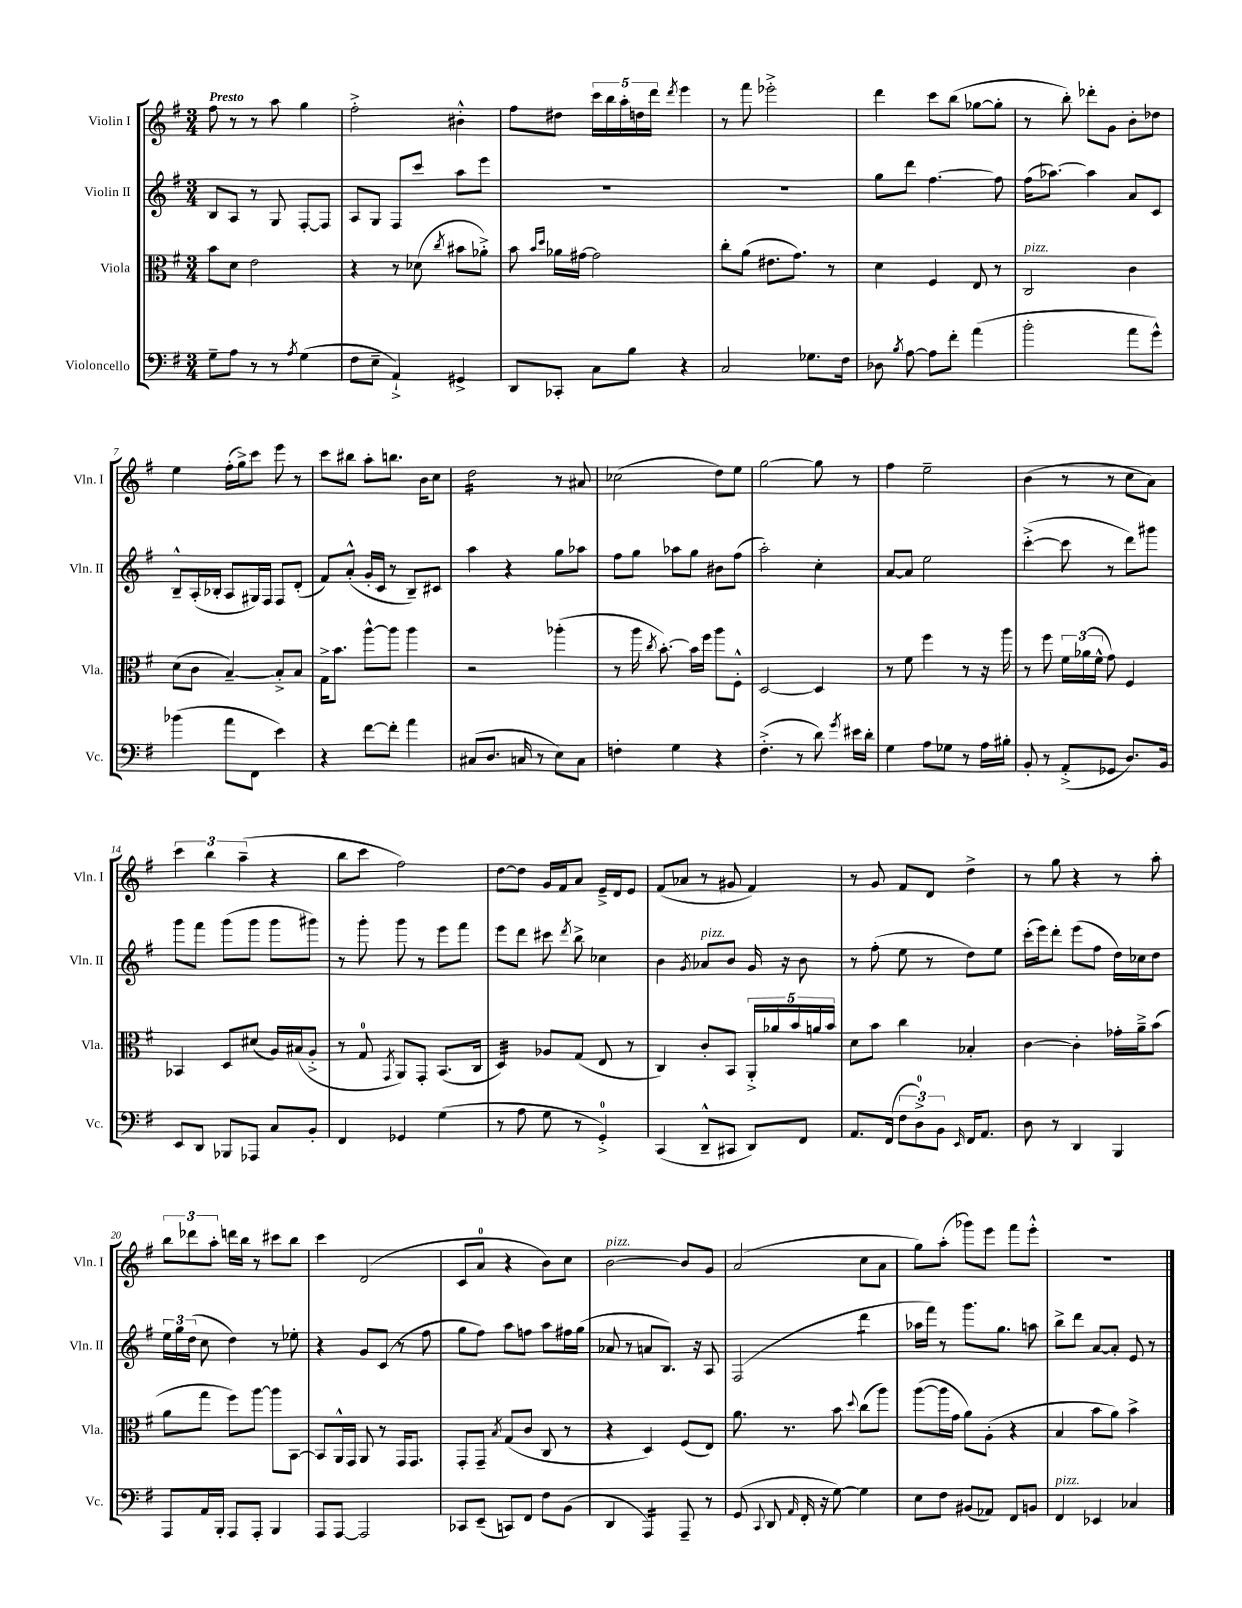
<<
\new StaffGroup <<
\new Staff = "s0" \with { instrumentName = "Violin I" shortInstrumentName = "Vln. I" } {
    \clef treble \key g \major \numericTimeSignature \time 3/4 \tempo "Presto"
    \autoBeamOff fis''8 r8 r8 a''8 g''4 |
    fis''2-.-> bis'4-.-^ |
    fis''8[ dis''8] \tuplet 5/4 { c'''16[ b''16 a''16-. d''16 d'''16] } \acciaccatura { d'''8 } e'''4 |
    r8 fis'''8 ees'''2-.-> |
    d'''4 c'''8[ b''8]( ges''8[~ ges''8]-. |
    r8 b''8-.) des'''8[-. g'8] b'8[-. des''8] |
    e''4 fis''16[-.( g''16->) c'''8] e'''8 r8 |
    c'''8[ bis''8] a''8[-. b''8.] b'16[ c''8] |
    d''2:16 r8 ais'8 |
    ces''2( d''8[) e''8] |
    g''2~ g''8 r8 |
    fis''4 e''2-- |
    b'4( r8 r8 c''8[ a'8]) |
    \tuplet 3/2 { c'''4 b''4 a''4--( } r4 |
    b''8[ c'''8] fis''2) |
    d''8[~ d''8] g'16[ fis'16 a'8] e'16[---> d'16 e'8] |
    fis'8[( aes'8] r8 gis'8 fis'4) |
    r8 g'8 fis'8[ d'8] d''4-> |
    r8 g''8 r4 r8 a''8-. |
    \tuplet 3/2 { b''8[ des'''8 a''8]-. } d'''16[ b''16] r8 cis'''8[ b''8] |
    c'''4 d'2( |
    c'8[ a'8]-0 r4 b'8[) c''8] |
    b'2~^\markup { \italic "pizz." } b'8[ g'8] |
    a'2( c''8[ a'8] |
    g''8[) a''8]-.( ges'''8[) e'''8] fis'''8[ e'''8]-.-^ |
    R2. \bar "|." |
}
\new Staff = "s1" \with { instrumentName = "Violin II" shortInstrumentName = "Vln. II" } {
    \clef treble \key g \major \numericTimeSignature \time 3/4
    \autoBeamOff b8[ a8] r8 g8 fis8[~-. fis8] |
    a8[ g8] fis8[ c'''8] a''8[ e'''8] |
    R2. |
    R2. |
    g''8[ d'''8] fis''4.~ fis''8 |
    fis''16[( aes''8.]~) aes''4 a'8[ c'8] |
    b8[---^ a16-.( bes16]-. a8[ gis16) fis16] fis8[ d'8]-.( |
    fis'8[) a'8]-.-^( g'16[-. c'16] r8 b8[--) cis'8] |
    a''4 r4 g''8[ aes''8] |
    fis''8[ g''8] aes''8[ g''8] bis'8[ fis''8]( |
    a''2-.) c''4-. |
    a'8[~ a'8] e''2 |
    c'''4~-.->( c'''8 r8 d'''8[) gis'''8] |
    g'''8[ fis'''8] g'''8[( g'''8] g'''8[ gis'''8]) |
    r8 g'''8-. g'''8 r8 e'''8[ fis'''8] |
    e'''8[ d'''8] cis'''8 \acciaccatura { d'''8 } b''8-> ces''4 |
    b'4 \acciaccatura { g'8 } aes'8[^\markup { \italic "pizz." } b'8] g'16 r16 b'8 |
    r8 fis''8-.( e''8 r8 d''8[) e''8] |
    c'''16[-.( e'''16) d'''8]-. e'''8[( fis''8] d''16[) ces''16 d''8] |
    \tuplet 3/2 { e''16[ g''16 d''16]( } c''8 d''4) r8 ees''8-. |
    r4 g'8[ c'8]( r8 fis''8 |
    g''8[ fis''8]) a''8[ f''8] a''8[ fis''16 g''16]( |
    aes'8 r8 a'8[ b8.]) r16 a8 |
    fis2( d'''4:8 |
    aes''16[ fis'''16]) r8 g'''8.[ g''8.] a''8 |
    b''8[-> d'''8] a'8[~ a'8]-. e'8 r8 \bar "|." |
}
\new Staff = "s2" \with { instrumentName = "Viola" shortInstrumentName = "Vla." } {
    \clef alto \key g \major \numericTimeSignature \time 3/4
    \autoBeamOff b'8[ d'8] e'2 |
    r4 r8 des'8( \acciaccatura { c''8 } bis'8[ aes'8]-.->) |
    b'8 \grace { b'16[ d''16] } aes'16[ gis'16]~ gis'2 |
    c''8[-. a'8]( eis'8.[ g'8.]) r8 |
    d'4 fis4 e8 r8 |
    c2^\markup { \italic "pizz." } c'4 |
    d'8[( c'8] b4~--) b8[-.-> b8] |
    g16[-> b'8.] a''8[~-^ a''8] a''4 |
    r2 aes''4-.( |
    r8 a''16 \acciaccatura { c''8 } b'8.~-.) b'16[ fis''16] a''8[ fis8]-.-^ |
    d2~ d4 |
    r8 fis'8 fis''4 r8 r16 a''16 |
    r8 fis''8 \tuplet 3/2 { fis'16[ aes'16( fis'16]-^ } g'8) fis4 |
    bes,4 d8[ dis'8]( a16[) bis16( a8]-.-> |
    r8 g8-0 \acciaccatura { g,8 } a,8[) g,8]-. b,8.[( c16] |
    d4:32) aes8[ g8]( e8 r8 |
    c4) c'8[-. b,8] \tuplet 5/4 { a,16[-.-> aes'16 b'16 a'16 b'16] } |
    d'8[ b'8] c''4 bes4-. |
    c'4~ c'4-. ges'16[-. a'16---> b'8]( |
    a'8[ g''8] fis''8[) a''8]~ a''8[ b,8]~ |
    b,8[ a,16-^ g,16] a,8 r8 g,16[ g,8.] |
    g,8[-. g,8]-- \acciaccatura { b8 } g8[( c'8] c8 r8 |
    r4 d4) fis8[( e8]) |
    a'8. r8. b'8 \appoggiatura { d''8 } c''8[( a''8]) |
    a''8[~( a''16 g'16] a'8[) a8]-.( r4 |
    b4 b'8[ a'8]) b'4-> \bar "|." |
}
\new Staff = "s3" \with { instrumentName = "Violoncello" shortInstrumentName = "Vc." } {
    \clef bass \key g \major \numericTimeSignature \time 3/4
    \autoBeamOff g8[-- a8] r8 r8 \acciaccatura { a8 } g4( |
    fis8[ e8]-- a,4-!->) gis,4-> |
    d,8[ ces,8]-. c8[ b8] r4 |
    c2 ges8.[ fis16] |
    des8 \acciaccatura { b8 } a8~ a8[ fis'8]-. a'4( |
    b'2-. a'8[ g'8]-^) |
    bes'4( a'8[ fis,8] e'4) |
    r4 fis'8[~ fis'8]-. a'4 |
    cis8[( d8.] c16 r8 e8[) c8] |
    f4-. g4 r4 |
    fis4.-.->( r8 d'8) \acciaccatura { g'8 } eis'16[ d'16]-. |
    g4 a8[ ges8] r8 a16[ bis16]-. |
    b,8-. r8 a,8[-.->( ges,8] d8.[) b,16] |
    e,8[ d,8] bes,,8[ aes,,8] c8[ b,8]-. |
    fis,4 ges,4 g4( |
    r8 a8 g8 r8 g,4-0-.->) |
    c,4( d,8[---^ cis,8] d,8[) fis,8] |
    a,8.[ fis,16]( \tuplet 3/2 { fis8[ d8-0->) b,8] } \grace { e,16 } fis,16[ a,8.] |
    d8 r8 d,4 b,,4 |
    a,,8[ a,16 b,,16]-. a,,8[ a,,8]-. b,,4 |
    a,,8[ a,,8]~ a,,2 |
    ces,8[ e,8]--( c,8[) fis,8] fis8[ b,8]( |
    d,4 a,,4:16) a,,8-- r8 |
    g,8( \appoggiatura { c,8 } d,8 \grace { a,16 } fis,16-. r16 g8~) g4 |
    e8[ fis8] bis,8[( aes,8]) fis,8[ b,8] |
    fis,4^\markup { \italic "pizz." } ees,4 ces4 \bar "|." |
}
>>
>>
